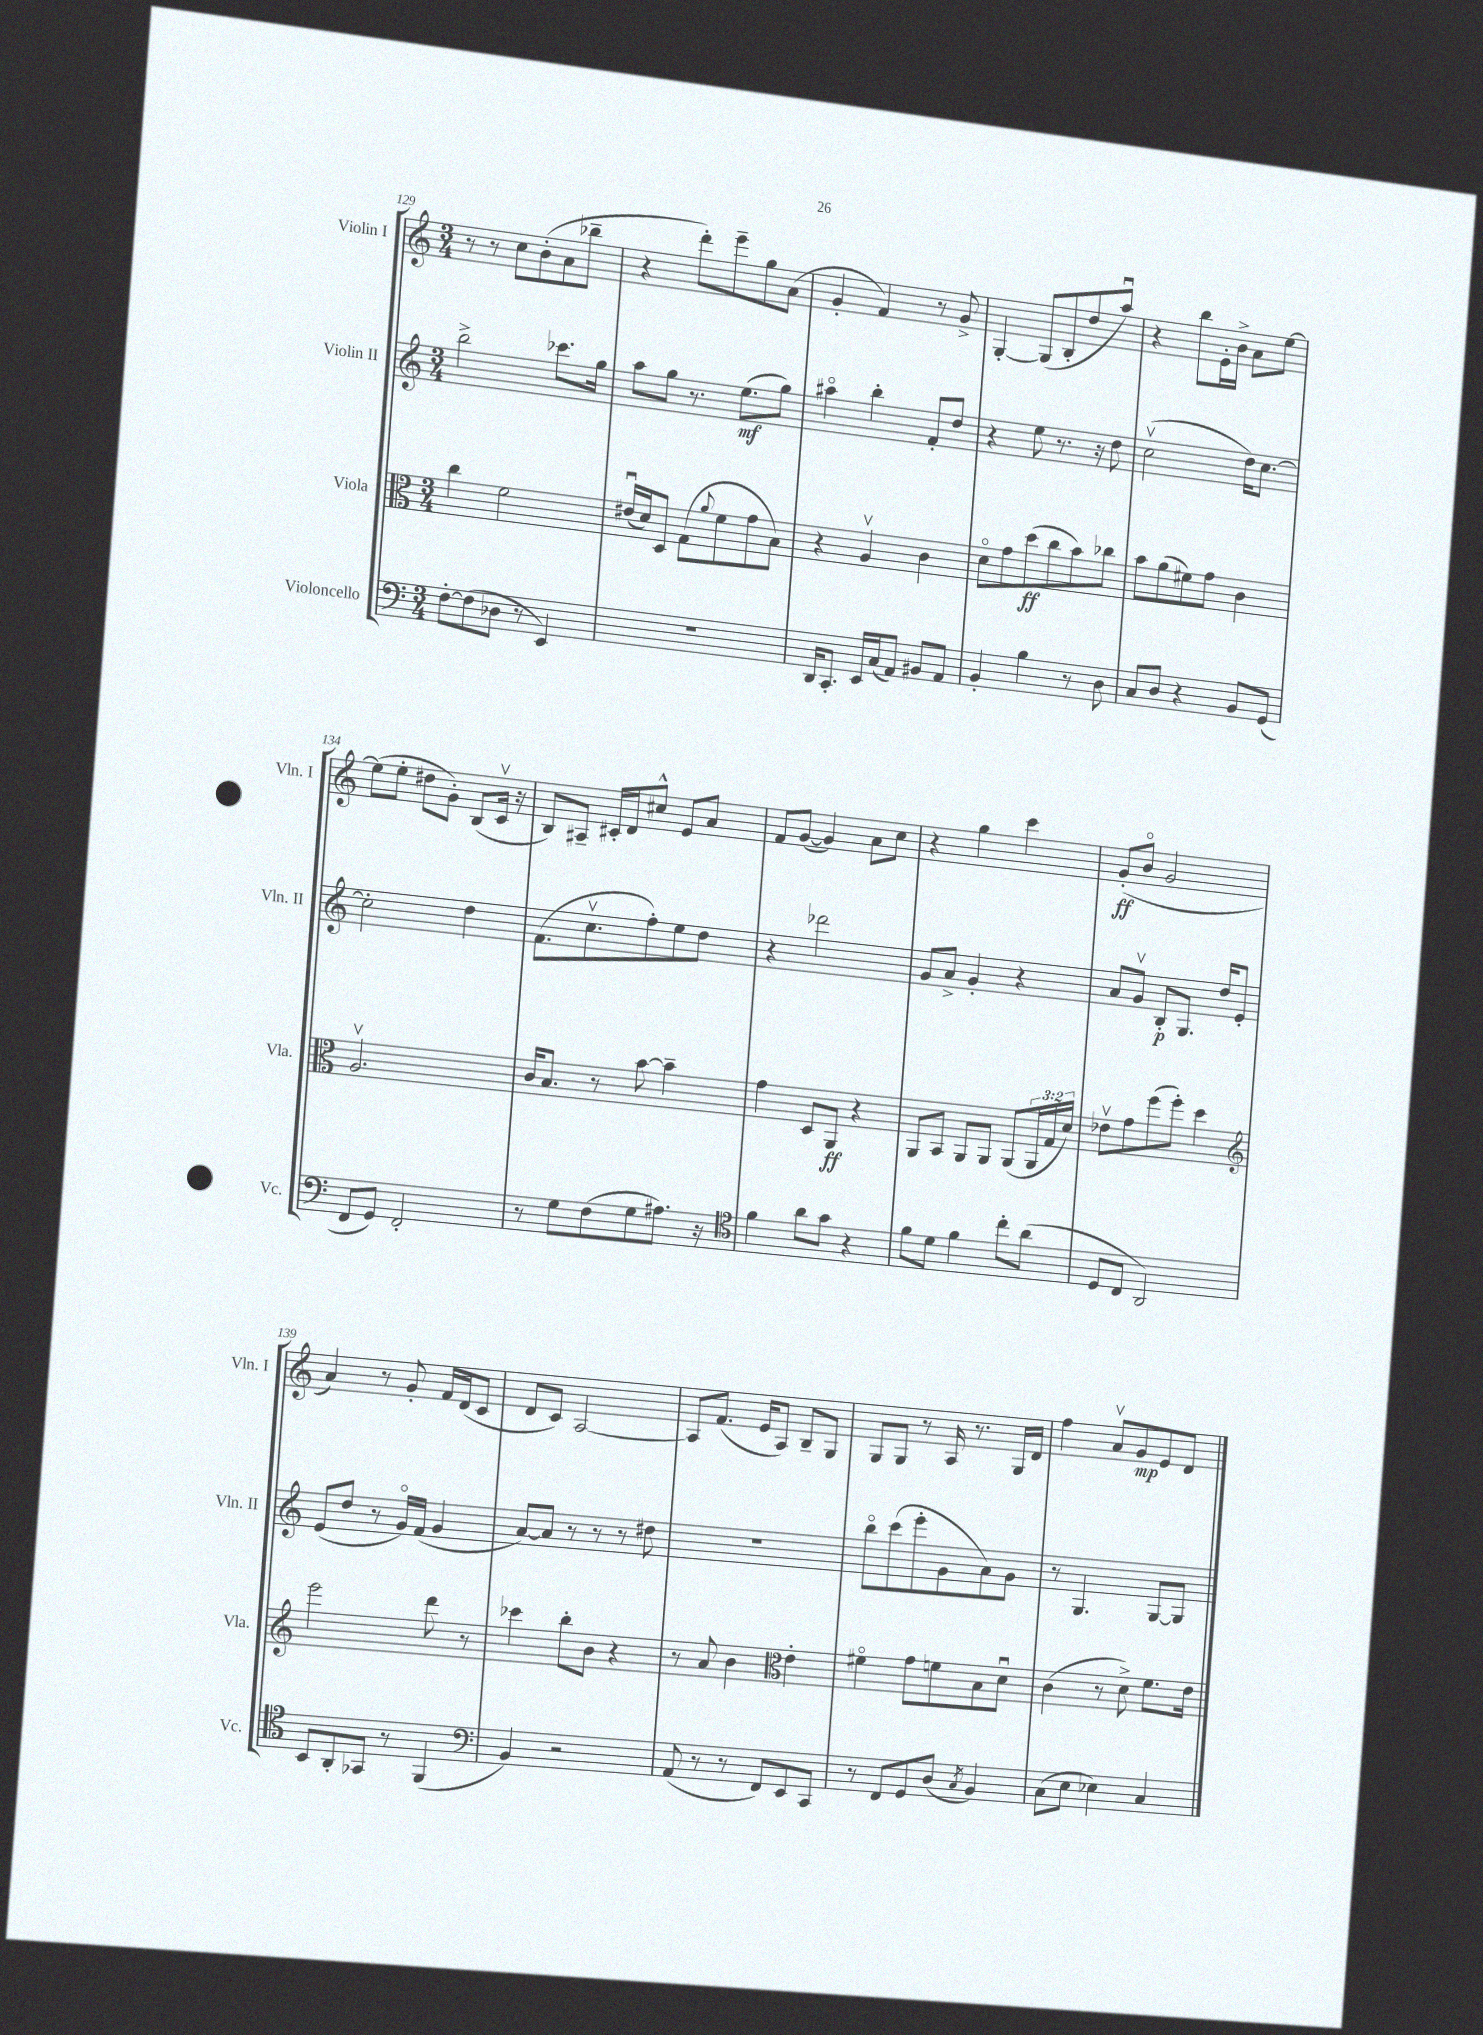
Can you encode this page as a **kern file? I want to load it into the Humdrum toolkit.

**kern	**kern	**dynam	**kern	**dynam	**kern	**dynam
*part4	*part3	*part3	*part2	*part2	*part1	*part1
*staff4	*staff3	*staff3	*staff2	*staff2	*staff1	*staff1
*I"Violoncello	*I"Viola	*	*I"Violin II	*	*I"Violin I	*
*I'Vc.	*I'Vla.	*	*I'Vln. II	*	*I'Vln. I	*
*clefF4	*clefC3	*	*clefG2	*	*clefG2	*
*k[]	*k[]	*	*k[]	*	*k[]	*
*M3/4	*M3/4	*	*M3/4	*	*M3/4	*
=129	=129	=129	=129	=129	=129	=129
[8F'\L	4cc\	.	2bb^\	.	8r	.
(8F\]	.	.	.	.	8r	.
8D-X\J	2f\	.	.	.	8cc\L	.
8r	.	.	.	.	(8b'\	.
4EE/)	.	.	8.ccc-X\L	.	8a\	.
.	.	.	.	.	8bb-X~\J	.
.	.	.	16gg\Jk	.	.	.
=130	=130	=130	=130	=130	=130	=130
2.r	(16e#Xu/LL	.	8aa\L	.	4r	.
.	16d/J)	.	.	.	.	.
.	8D/J	.	8gg\J	.	.	.
.	(8G\L	.	8.r	.	8ddd'\L)	.
.	8qqa/	.	.	.	.	.
.	8f\	.	.	.	8eee~\	.
.	.	.	(8.ee\L	mf	.	.
.	8g\	.	.	.	8gg\	.
.	8B\J)	.	8gg\J)	.	(8a\J	.
=131	=131	=131	=131	=131	=131	=131
16DD/KL	4r	.	4aa#X\	.	4g'/	.
8.CC'/J	.	.	.	.	.	.
16EE/LL	4Av/	.	4bb'\	.	4f/)	.
(16C/J	.	.	.	.	.	.
8AA/J)	.	.	.	.	.	.
8BB#X/L	4c\	.	8f'/L	.	8r	.
8AA/J	.	.	8dd/J	.	8g^/	.
=132	=132	=132	=132	=132	=132	=132
4BB'/	8d\L	.	4r	.	[4G'/	.
.	8g\	.	.	.	.	.
4B\	(8dd\	ff	8ee\	.	(8G/L]	.
.	8cc\	.	8.r	.	8B'/	.
8r	8b\)	.	.	.	8dd/	.
.	.	.	16r	.	.	.
8D\	8cc-X\J	.	8dd\	.	8aau/J)	.
=133	=133	=133	=133	=133	=133	=133
8C/L	8b\L	.	(2ccv\	.	4r	.
8D/J	(8a\	.	.	.	.	.
4r	8f#X\)	.	.	.	8bb\L	.
.	8g\J	.	.	.	16e'\L	.
.	.	.	.	.	16b^\JJ	.
8BB/L	4c\	.	16dd\KL)	.	8a\L	.
.	.	.	[8.cc\J	.	.	.
(8GG/J	.	.	.	.	[8ee\J	.
!!LO:LB:g=z
=134	=134	=134	=134	=134	=134	=134
8FF/L	2.Av/	.	2cc'\]	.	(8ee\L]	.
8GG/J)	.	.	.	.	8ee'\J	.
2FF'/	.	.	.	.	8dd#X\L	.
.	.	.	.	.	8g'\J)	.
.	.	.	4dd\	.	(8B/L	.
.	.	.	.	.	16cv/Jk	.
.	.	.	.	.	16r	.
=135	=135	=135	=135	=135	=135	=135
8r	16c/KL	.	(8.f\L	.	8B/L)	.
.	8.B/J	.	.	.	.	.
8G\L	.	.	.	.	8A#X~/J	.
.	.	.	8.ccv\	.	.	.
(8F\	8r	.	.	.	16c#X'/LL	.
.	.	.	.	.	16d/J	.
8G\	[8b\	.	8ff'\)	.	8cc#X^^/J	.
8.A#X\J)	4b~\]	.	8ee\	.	8e/L	.
.	.	.	8dd\J	.	8a/J	.
16r	.	.	.	.	.	.
=136	=136	=136	=136	=136	=136	=136
*clefC4	*	*	*	*	*	*
4f\	4g\	.	4r	.	8f/L	.
.	.	.	.	.	([8g/J	.
8a\L	8D/L	.	2ddd-X\	.	4g/])	.
8g\J	8AA/J	ff	.	.	.	.
4r	4r	.	.	.	8a\L	.
.	.	.	.	.	8cc\J	.
=137	=137	=137	=137	=137	=137	=137
8f\L	8AA/L	.	8g/L	.	4r	.
8d\J	8BB/J	.	8a^/J	.	.	.
4f\	8AA/L	.	4g'/	.	4gg\	.
.	8AA/J	.	.	.	.	.
8cc'\L	(8AA/L	.	4r	.	4ccc\	.
(8a\J	24AA/L	.	.	.	.	.
.	24G/	.	.	.	.	.
.	24d/JJ)	.	.	.	.	.
=138	=138	=138	=138	=138	=138	=138
8D/L	8e-Xv\L	.	8a/L	.	(8g'/L	ff
8C/J	8g\	.	8gv/J	.	8b/J	.
2AA/)	(8ff\	.	8B'/L	p	2g/	.
.	8ff'\J)	.	8.G/J	.	.	.
.	4dd\	.	.	.	.	.
.	.	.	16dd/KL	.	.	.
.	.	.	8e'/J	.	.	.
!!LO:LB:g=z
=139	=139	=139	=139	=139	=139	=139
*	*clefG2	*	*	*	*	*
8BB/L	2eee\	.	(8e/L	.	4a/)	.
8AA'/	.	.	8dd/J	.	.	.
8GG-X/J	.	.	8r	.	8r	.
8r	.	.	16g/LL)	.	8g'/	.
.	.	.	(16f/JJ	.	.	.
(4FF/	8ddd\	.	4g/	.	16f/LL	.
.	.	.	.	.	(16d/J	.
.	8r	.	.	.	8c/J	.
=140	=140	=140	=140	=140	=140	=140
*clefF4	*	*	*	*	*	*
4BB/)	4ccc-X\	.	[8a/L)	.	8d/L	.
.	.	.	8a/J]	.	8c/J)	.
2r	8bb'\L	.	8r	.	[2A/	.
.	8b\J	.	8r	.	.	.
.	4r	.	8r	.	.	.
.	.	.	8dd#X\	.	.	.
=141	=141	=141	=141	=141	=141	=141
(8AA/	8r	.	2.r	.	8A/L]	.
8r	8a/	.	.	.	(8.f/J	.
8r	4b\	.	.	.	.	.
.	.	.	.	.	16e/KL	.
8FF/L)	.	.	.	.	8A/J)	.
*	*clefC3	*	*	*	*	*
8EE/	4e'\	.	.	.	8B~/L	.
8CC/J	.	.	.	.	8G/J	.
=142	=142	=142	=142	=142	=142	=142
8r	4f#X\	.	8bb\L	.	8G/L	.
8FF/L	.	.	(8ccc\	.	8G/J	.
8GG/	8g\L	.	8eee'\	.	8r	.
(8D/J	8fn\	.	8g\	.	16A/	.
.	.	.	.	.	8.r	.
8qC/	.	.	.	.	.	.
4BB/)	8B\	.	8a\)	.	.	.
.	8du\J	.	8g\J	.	16G/LL	.
.	.	.	.	.	16d/JJ	.
=143	=143	=143	=143	=143	=143	=143
(8C\L	(4c\	.	8r	.	4ff\	.
8E\J	.	.	4.G/	.	.	.
4E-X\)	8r	.	.	.	8av/L	.
.	8d^\)	.	.	.	8g/	mp
4C/	8.f\L	.	[8G/L	.	8e/	.
.	.	.	8G/J]	.	8d/J	.
.	16e\Jk	.	.	.	.	.
==	==	==	==	==	==	==
*-	*-	*-	*-	*-	*-	*-
